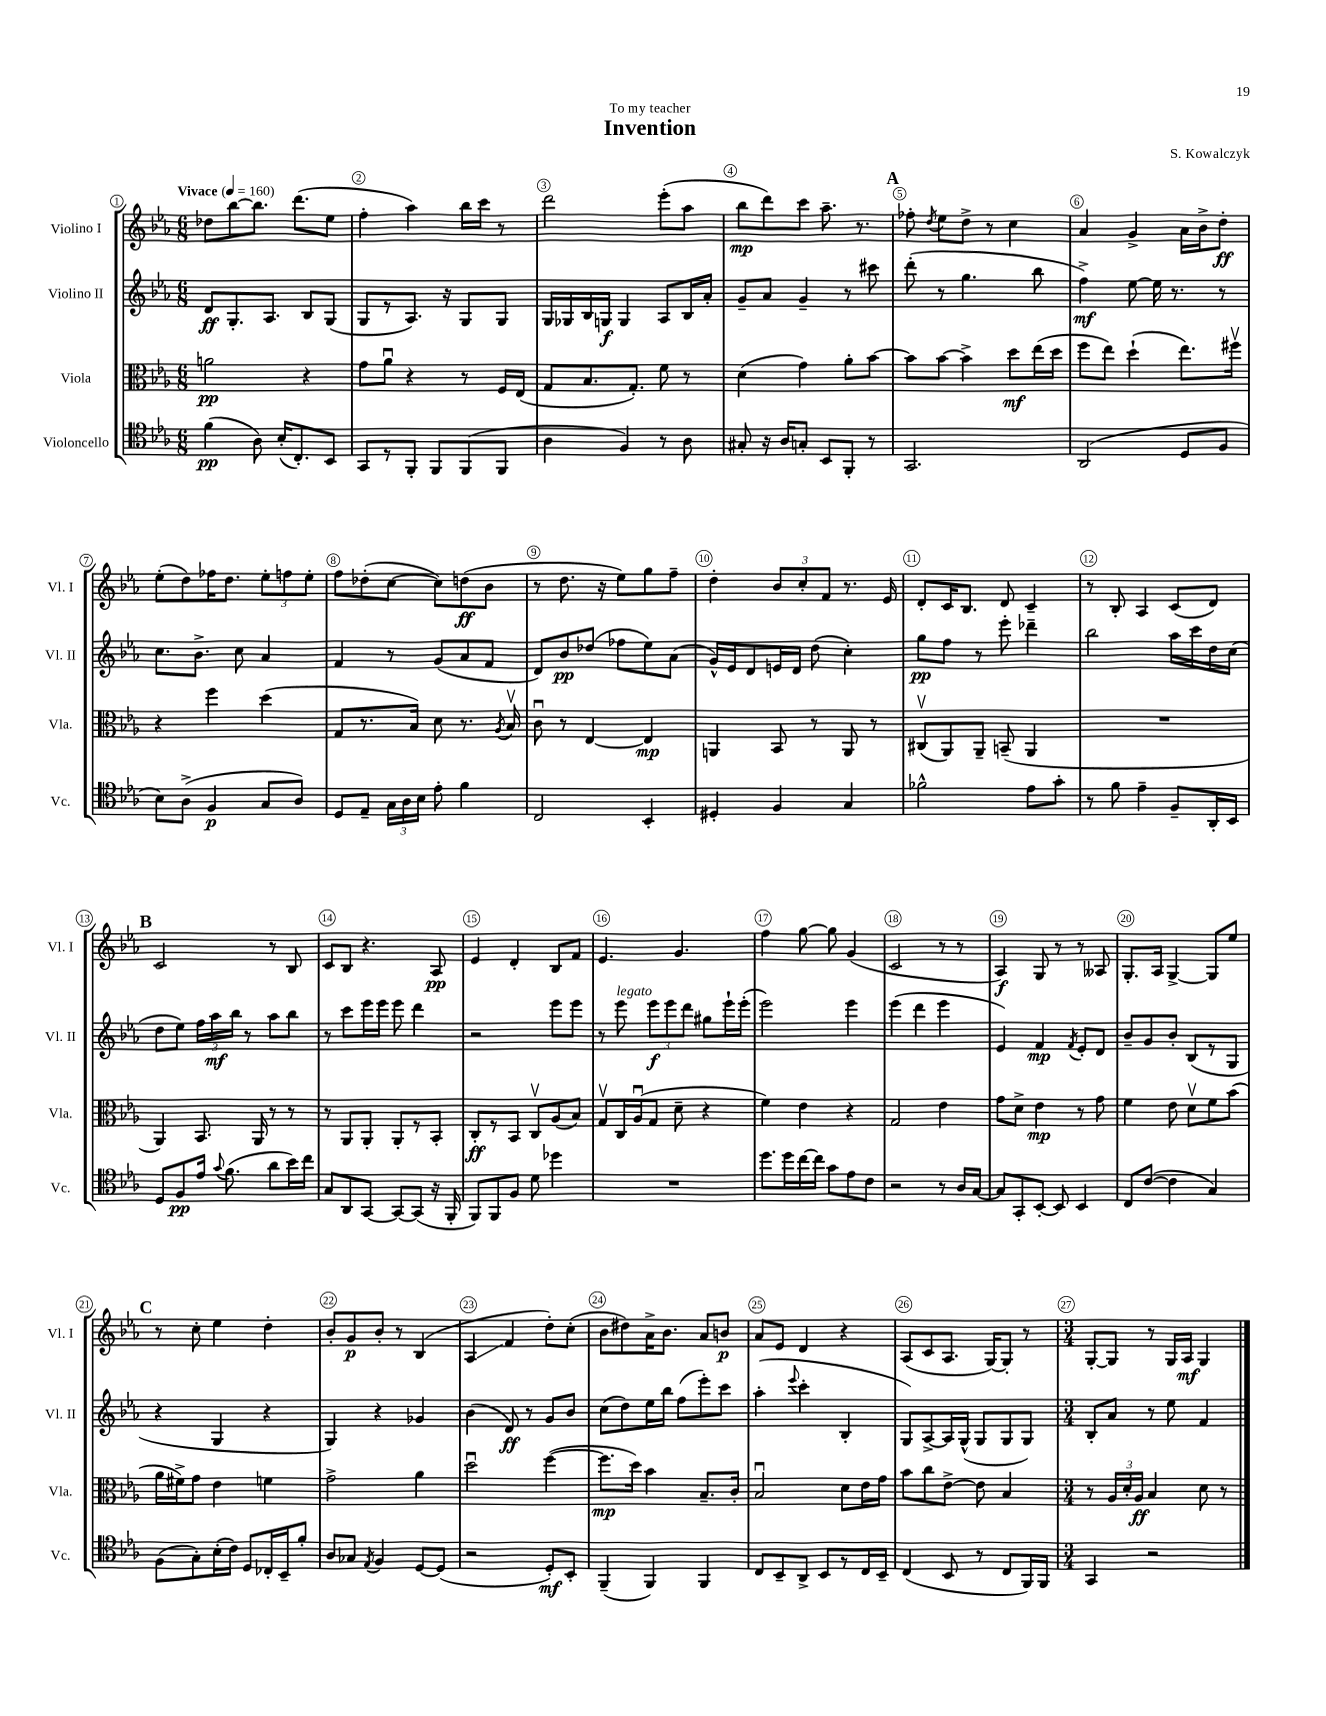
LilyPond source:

\header { title = "Invention" composer = "S. Kowalczyk" dedication = "To my teacher" }
<<
\new StaffGroup <<
\new Staff = "s0" \with { instrumentName = "Violino I" shortInstrumentName = "Vl. I" } {
    \clef treble \key ees \major \numericTimeSignature \time 6/8 \tempo "Vivace" 4 = 160
    \autoBeamOff des''8[ bes''8~ bes''8.] d'''8.[( ees''8] |
    f''4-. aes''4) bes''16[ c'''16] r8 |
    d'''2 ees'''8[-.( aes''8] |
    bes''8[\mp d'''8) c'''8] aes''8.-- r8. |
    \mark \markup { \bold "A" } fes''8-. \acciaccatura { d''8 } ees''8[ d''8]-> r8 c''4 |
    aes'4 g'4-> aes'16[ bes'16-> d''8]-.\ff |
    ees''8[-.( d''8) fes''16 d''8.] \tuplet 3/2 { ees''8[-. f''8 ees''8]-. } |
    f''8[ des''8-.( c''8]~ c''8[) d''8\ff( bes'8] |
    r8 d''8. r16 ees''8[) g''8 f''8]-- |
    d''4-. \tuplet 3/2 { bes'8[ c''8-. f'8] } r8. ees'16 |
    d'8[-. c'16 bes8.] d'8 c'4-- |
    r8 bes8-. aes4 c'8[( d'8]) |
    \mark \markup { \bold "B" } c'2 r8 bes8 |
    c'8[ bes8] r4. aes8\pp |
    ees'4 d'4-. bes8[ f'8] |
    ees'4. g'4. |
    f''4 g''8~ g''8 g'4( |
    c'2 r8 r8 |
    aes4\f) g8 r8 r8 aeses8 |
    g8.[-. aes16] g4~-> g8[ ees''8] |
    \mark \markup { \bold "C" } r8 c''8-. ees''4 d''4-. |
    bes'8[-. g'8\p bes'8]-. r8 bes4( |
    aes4\glissando f'4 d''8[-.) c''8]-.( |
    bes'8[ dis''8) aes'16-> bes'8.] aes'8[ b'8]\p |
    aes'8[ ees'8] d'4 r4 |
    aes8[( c'8 aes8.] g16[~) g8]-. r8 |
    \numericTimeSignature \time 3/4 g8[~-. g8] r8 g16[ aes16]\mf g4 \bar "|." |
}
\new Staff = "s1" \with { instrumentName = "Violino II" shortInstrumentName = "Vl. II" } {
    \clef treble \key ees \major \numericTimeSignature \time 6/8
    \autoBeamOff d'8[\ff g8.-. aes8.] bes8[ g8]( |
    g8[ r8 aes8.]) r16 g8[ g8] |
    g16[ ges16 bes16 g16]\f g4 aes8[ bes16 aes'16]-. |
    g'8[-- aes'8] g'4-- r8 cis'''8 |
    \mark \markup { \bold "A" } d'''8-.( r8 g''4. bes''8 |
    f''4->\mf) ees''8~ ees''16 r8. r8 |
    c''8.[ bes'8.]-> c''8 aes'4 |
    f'4 r8 g'8[( aes'8 f'8] |
    d'8[) bes'8\pp des''8]( fes''8[ ees''8) aes'8]( |
    g'16[-^) ees'16 d'8 e'16 d'16] d''8( c''4-.) |
    g''8[\pp f''8] r8 ees'''8-. des'''4-- |
    bes''2 aes''16[ c'''16 d''16 c''16]( |
    \mark \markup { \bold "B" } d''8[ ees''8]) \tuplet 3/2 { f''16[ aes''16\mf bes''16] } r8 aes''8[ bes''8] |
    r8 c'''8[ ees'''16 ees'''16] ees'''8 d'''4 |
    r2 ees'''8[ ees'''8] |
    r8 ees'''8^\markup { \italic "legato" } \tuplet 3/2 { ees'''8[\f ees'''8 d'''8] } gis''8[ ees'''16-! ees'''16]-.( |
    ees'''2) ees'''4 |
    ees'''4( d'''4 ees'''4 |
    ees'4) f'4\mp \acciaccatura { f'8 } ees'8[-. d'8] |
    bes'8[-- g'8 bes'8]-. bes8[( r8 g8] |
    \mark \markup { \bold "C" } r4 g4 r4 |
    g4) r4 ges'4 |
    bes'4( d'8\ff) r8 g'8[ bes'8] |
    c''8[( d''8) ees''16 bes''16] f''8[( ees'''8-.) c'''8] |
    aes''4-.( \appoggiatura { ees'''8 } c'''4-. bes4-. |
    g8[) aes8~-> aes16 g16]-^( g8[ g8 g8]) |
    \numericTimeSignature \time 3/4 bes8[-. aes'8] r8 ees''8 f'4 \bar "|." |
}
\new Staff = "s2" \with { instrumentName = "Viola" shortInstrumentName = "Vla." } {
    \clef alto \key ees \major \numericTimeSignature \time 6/8
    \autoBeamOff a'2\pp r4 |
    g'8[ aes'8]\downbow r4 r8 f16[ ees16]( |
    g8[ bes8. g8.]-.) f'8 r8 |
    d'4( g'4) aes'8[-. bes'8]~ |
    \mark \markup { \bold "A" } bes'8[ bes'8]~ bes'4-> d''8[\mf ees''16( d''16] |
    f''8[ ees''8]) d''4-!( ees''8.[) fis''16]\upbow |
    r4 f''4 d''4( |
    g8[ r8. bes16]) d'8 r8. \acciaccatura { aes8 } bes16\upbow |
    c'8\downbow r8 ees4~ ees4\mp |
    a,4 bes,8 r8 a,8 r8 |
    cis8[\upbow( aes,8) aes,8]-- b,8--( aes,4 |
    R2. |
    \mark \markup { \bold "B" } aes,4) bes,8. aes,16 r8 r8 |
    r8 aes,8[ aes,8]-. aes,8[-. r8 bes,8]-. |
    c8[-.\ff r8 bes,8] c8[\upbow aes8( bes8]) |
    g8[\upbow c16 aes16\downbow( g8] d'8-- r4 |
    f'4) ees'4 r4 |
    g2 ees'4 |
    g'8[ d'8]-> ees'4\mp r8 g'8 |
    f'4 ees'8 d'8[\upbow f'8 bes'8]( |
    \mark \markup { \bold "C" } aes'16[ fis'16->) g'8] ees'4 f'4 |
    g'2-> aes'4 |
    d''2\downbow f''4~( |
    f''8.[\mp d''16]) bes'4 bes8.[-- c'16]-. |
    bes2\downbow d'8[ ees'16 g'16] |
    bes'8[ c''8 ees'8]~-> ees'8 bes4 |
    \numericTimeSignature \time 3/4 r8 \tuplet 3/2 { aes16[ d'16-. aes16]\ff } bes4 d'8 r8 \bar "|." |
}
\new Staff = "s3" \with { instrumentName = "Violoncello" shortInstrumentName = "Vc." } {
    \clef tenor \key ees \major \numericTimeSignature \time 6/8
    \autoBeamOff f'4\pp( aes8) bes16[-.( c8.-.) bes,8] |
    g,8[ r8 f,8]-. f,8[ f,8( f,8] |
    aes4 f4) r8 aes8 |
    gis8-. r16 aes16[ g8]-. bes,8[ f,8]-. r8 |
    \mark \markup { \bold "A" } g,2. |
    aes,2( d8[ f8] |
    bes8[) aes8]->( f4\p g8[ aes8]) |
    d8[ ees8]-- \tuplet 3/2 { g16[ aes16 bes16] } ees'8-. f'4 |
    c2 bes,4-. |
    dis4-. f4 g4 |
    fes'2-^ ees'8[ g'8]-. |
    r8 f'8 ees'4-- f8[-- aes,16-. bes,16] |
    \mark \markup { \bold "B" } d8[ f8\pp ees'16] \appoggiatura { g'8 } f'8.( aes'8[ bes'16) c''16] |
    g8[ aes,8 g,8]~ g,8[~ g,8]( r16 f,16-. |
    f,8[) f,8 f8] d'8 des''4 |
    R2. |
    d''8.[ d''16 c''16~ c''16] g'8[ ees'8 c'8] |
    r2 r8 aes16[ g16]~ |
    g8[ g,8-. bes,8]~-. bes,8 bes,4 |
    c8[ c'8]~( c'4 g4) |
    \mark \markup { \bold "C" } f8[( g8-.) bes16-.( c'16]) d8[ ces16-. bes,16-- f'8]-. |
    aes8[ ges8] \acciaccatura { ees8 } f4 d8[~ d8]( |
    r2 d8[-.\mf) bes,8]-. |
    f,4--( f,4) f,4 |
    c8[ bes,8-- aes,8]-> bes,8[ r8 c16 bes,16]-- |
    c4( bes,8 r8 c8[ f,16) f,16] |
    \numericTimeSignature \time 3/4 g,4 r2 \bar "|." |
}
>>
>>
\layout { \context { \Score \override BarNumber.break-visibility = ##(#f #t #t) barNumberVisibility = #all-bar-numbers-visible \override BarNumber.stencil = #(make-stencil-circler 0.1 0.3 ly:text-interface::print) } }
